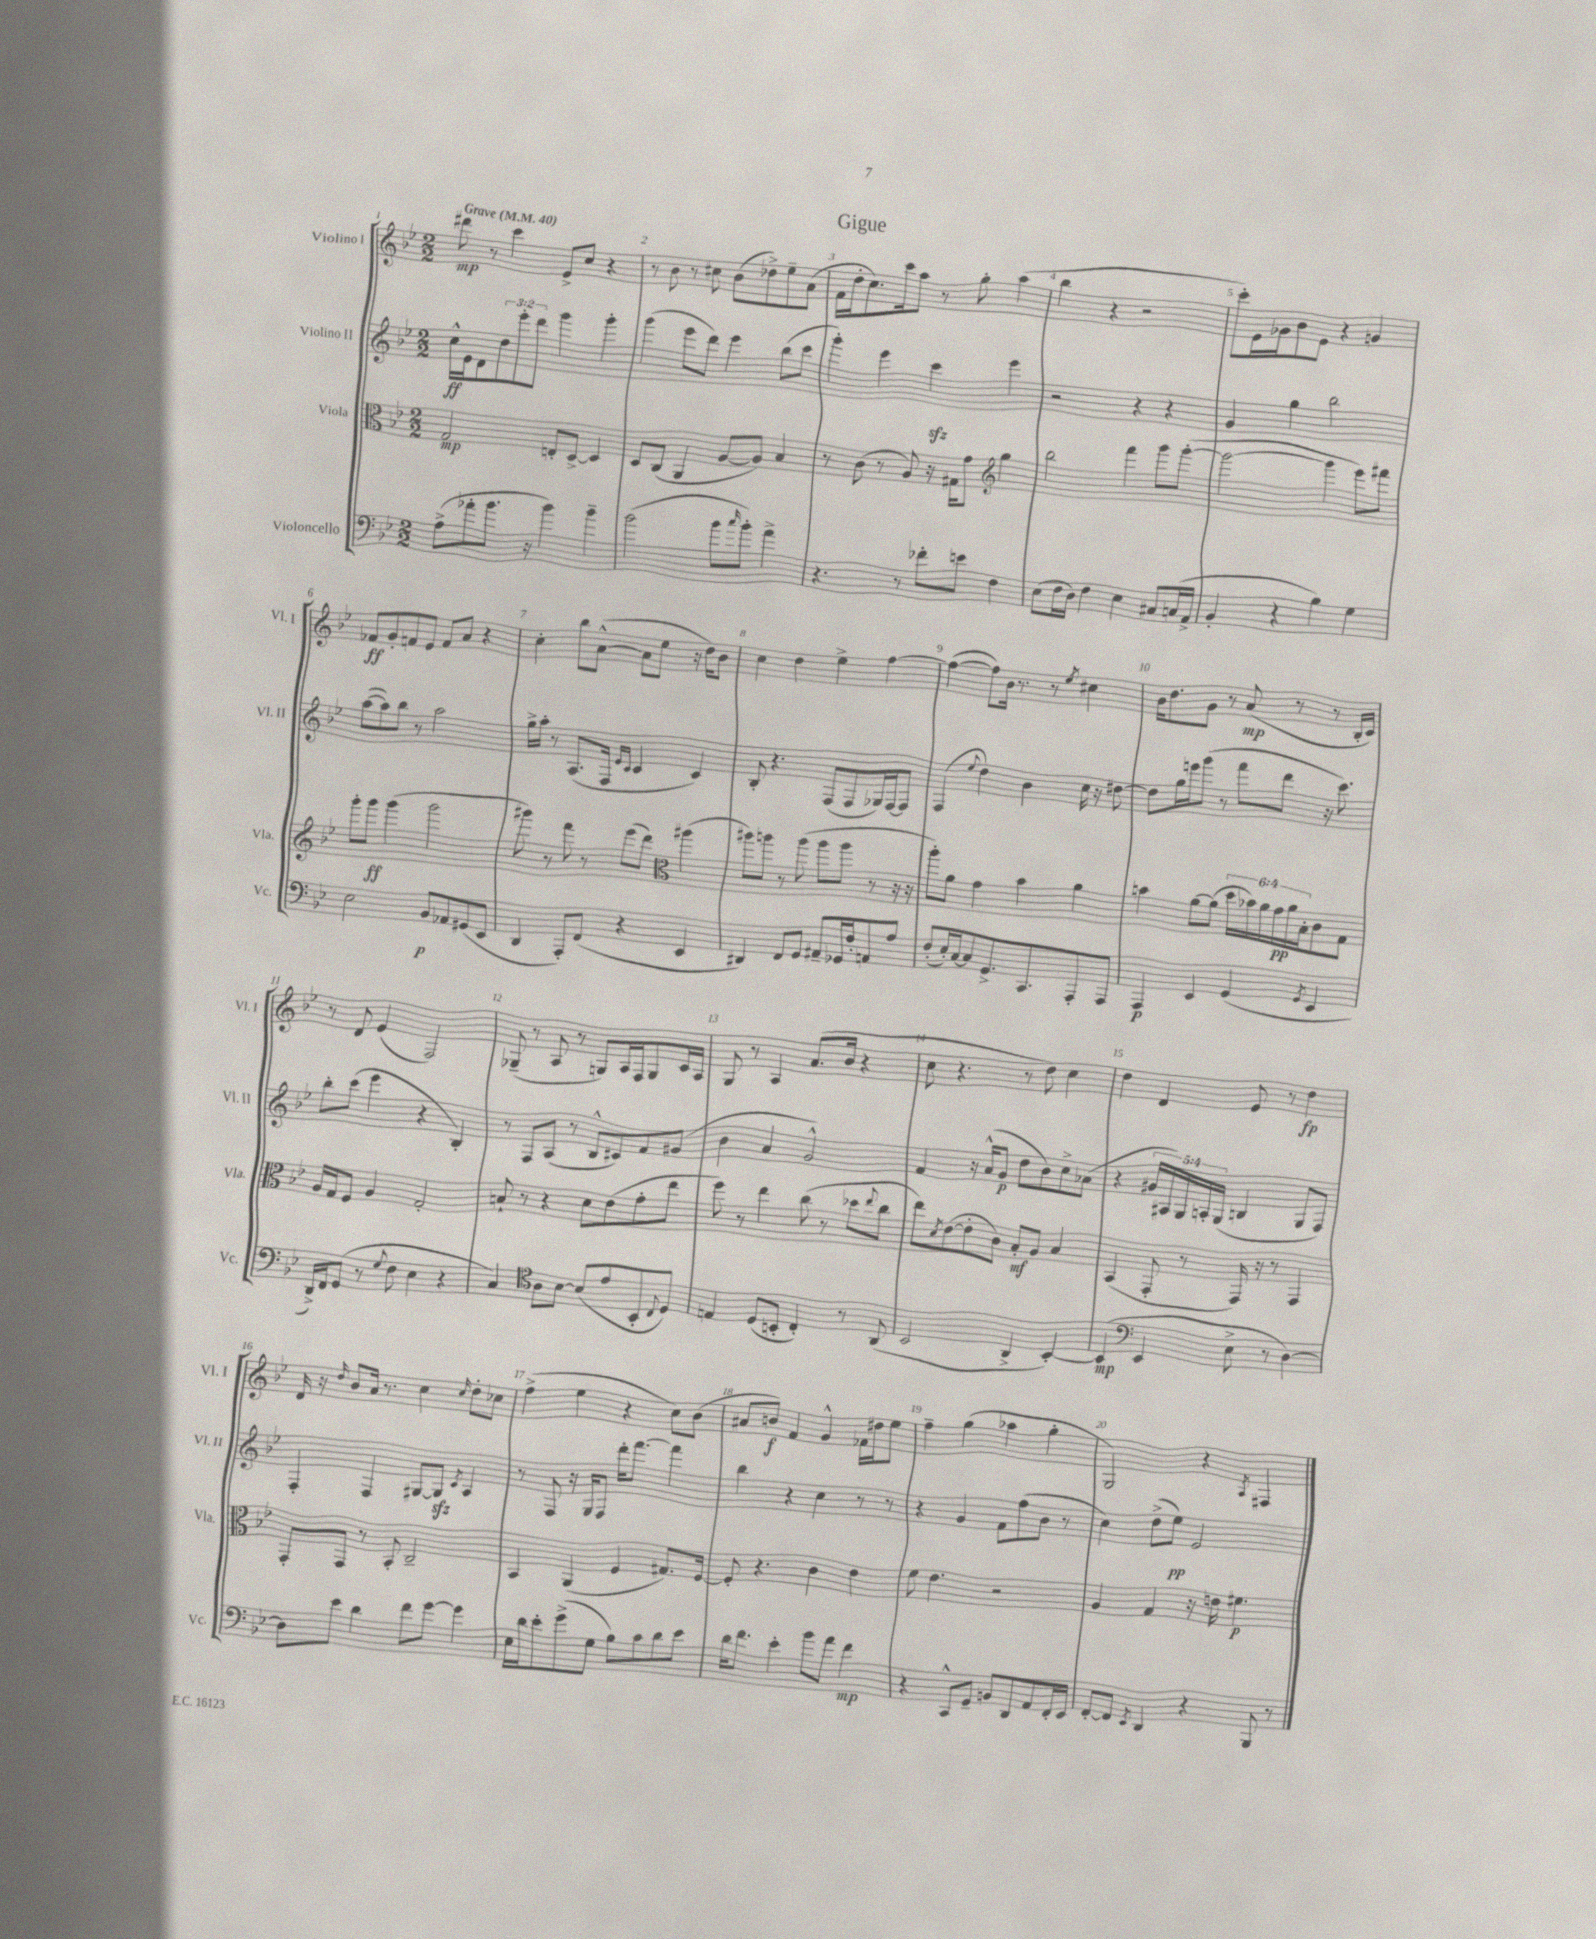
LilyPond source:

\header { title = "Gigue" }
<<
\new StaffGroup <<
\new Staff = "s0" \with { instrumentName = "Violino I" shortInstrumentName = "Vl. I" } {
    \clef treble \key bes \major \numericTimeSignature \time 2/2 \tempo "Grave" 4 = 40
    dis'''8\mp r8 c'''4 ees'8-> c''8 r4 |
    r8 bes'8 r8 cis''8 bes'8( des''8->) ees''8-- a'8( |
    f'16 d''16-. c''8.) c'''16 a''8 r8 g''8-. a''4( |
    bes''4 r4 r2 |
    c'''8-.) ees'16 ges'16 bes'8 ees'8 r4 g'4 |
    fes'8\ff g'8-. f'8 ees'8 f'8 a'8 r4 |
    c''4-. bes''8 a'8~-^( a'8 ees''8 r16 d''16) bes'8 |
    c''4 d''4 ees''4-> f''4~ |
    f''4~( f''8) bes'16 r8. r8 \acciaccatura { ees''8 } cis''4 |
    bes'16 d''8. g'8 r8 a'8\mp( r8 r8 bes16-. c'16) |
    r8 d'8 ees'4( f2) |
    ges8--( r8 a8 r8 g8) a16 f16 g8 c'16 a16 |
    g8 r8 a4 a'8.( bes'16 r4 |
    c''8 r4. r8 d''8) c''4 |
    d''4 d'4 ees'8 r8 d''4\fp |
    d'16 r16 \grace { d''16 } bes'8 a'16 r8. c''4 \grace { c''16 } d''8-. ces''8 |
    f''4->( ees''4 r4 c''8) bes'8( |
    ais'8 b'8\f) f'4 g'4-^ fes'16 dis''16 ees''8 |
    f''4-- g''4( aes''4 g''4-. |
    g2) r4 \acciaccatura { a8 } fis4 \bar "|." |
}
\new Staff = "s1" \with { instrumentName = "Violino II" shortInstrumentName = "Vl. II" } {
    \clef treble \key bes \major \numericTimeSignature \time 2/2 \override Staff.TupletNumber.text = #tuplet-number::calc-fraction-text
    c''16-^\ff ees'16 d'8 \tuplet 3/2 { d''8 ees'''8-. d'''8 } g'''4 g'''4-. |
    g'''4( ees'''8 d'''8) ees'''4 bes''8( c'''8 |
    g'''4-.) ees'''4 c'''4\sfz ees'''4 |
    r2 r4 r4 |
    g'4 g''4 bes''2 |
    a''8~( a''8) bes''8 r8 a''2 |
    g''16-> a''16-. r8 a8.( f16 \grace { ees'16 c'16 } c'4 c'4) |
    bes8-. r4. f8( f8 ges16) f16~ f8 |
    f4( \appoggiatura { ees''8 } d''4) bes'4 c''16 r16 dis''8~ |
    dis''8 g''16 e'''16 g'''8( r8 f'''8 d'''8 r16 c'''8.) |
    bes''8-. c'''8( ees'''4 r4 bes4-.) |
    r8 f8 a8( r8 bes8-^ cis'8) f'8 gis'8( |
    bes'4 a'4 g'2-^) |
    f'4 r16 a'16-^( g'8\p d''8 bes'8) c''8-> aes'8( |
    r4 \tuplet 5/4 { gis'16 ais16) g16 a16-. g16( } b4 g8 f8) |
    f4-. f4 gis8~ gis8\sfz \acciaccatura { c'8 } a4 |
    r8 f8 r16 g16 f8 d'''16-. f'''8.~ f'''4 |
    bes''4 r4 c''4 r8 r8 |
    r4 g'4 f'8 f''8( bes'8 r8 |
    c''4) d''8->( ees''8\pp) ees'2 \bar "|." |
}
\new Staff = "s2" \with { instrumentName = "Viola" shortInstrumentName = "Vla." } {
    \clef alto \key bes \major \numericTimeSignature \time 2/2 \override Staff.TupletNumber.text = #tuplet-number::calc-fraction-text
    g2\mp e8-. d8~-> d4 |
    d8 c8( a,4 a8~ a8) bes4 |
    r8 c'8( r8 a8) r16 gis16 g'8 \clef treble g''4 |
    bes''2 f'''4 g'''8 g'''8~-.( |
    g'''2~ g'''4 ees'''8) fis'''8 |
    g'''8-. g'''8\ff g'''4( g'''2 |
    gis'''8) r8 f'''8 r8 ees'''8( d'''8) \clef alto ais''4( |
    ais''8) a''8 r8 a''8( a''8 a''8 r8 r16 r16 |
    a''8-.) a'8 g'4 bes'4 a'4 |
    b'4 a'8~ a'8( \tuplet 6/4 { d''16 bes'16) a'16 g'16\pp a'16 bes16-. } c'8 g8 |
    a16 g16 f8 a4 g2-. |
    b8-! r8 r4 d'8 ees'8( g'8-. ees''8 |
    f''8) r8 ees''4 c''8( r8 des''8 \appoggiatura { ees''8 } c''8 |
    ees''8) \acciaccatura { d'8 } ees'8~( ees'8-. c'8) bes8-.\mf a8 bes4 |
    bes,4( g,8-. r8 g,16) r16 r8 g,4 |
    g,8-. g,8 r8 bes,8-. c2-- |
    bes,4 a,4( f4 gis8.) f16~ |
    f8-. r4. c'4 ees'4 |
    f'8 ees'4. r2 |
    a4 g4 r16 e'16 fis'4.\p \bar "|." |
}
\new Staff = "s3" \with { instrumentName = "Violoncello" shortInstrumentName = "Vc." } {
    \clef bass \key bes \major \numericTimeSignature \time 2/2
    a8->( aes'8-. bes'8. r16 bes'4) bes'4-- |
    bes'2( bes'8 \grace { c''16 } bes'8-.) a'4-> |
    r4. r8 fes'8-. e'8 f4 |
    ees8( f16 d16) f4 ees4 cis8 c16( a,16-> |
    bes,4-. r4 bes4) g4 |
    ees2 bes,8\p aes,8 gis,8( ees,8 |
    d,4 a,,8-.) f,8( r4 ees,4 |
    dis,4) f,8 g,8 ais,8-- ges,16 f16-. a,8 a8 |
    f8-.( ees16-.) c16~ c8 g,8.-> c,8. a,,8-. a,,8 |
    a,,4\p ees,4 g,4( \acciaccatura { g,8 } ees,4 |
    d,16->) f,16 g,8( r8 \appoggiatura { g8 } f8 ees4 r4 |
    c4) \clef tenor a8 bes8~ bes8( ees'8 bes,8-. \appoggiatura { c8 } d8) |
    e4 d8( b,8-. c4-.) r8 a,8( |
    bes,2 a,4-> bes,4~-.) |
    bes,4\mp( \clef bass ees,4 ees8-> r8 d4~) |
    d8 ees'8 d'4 f'8 g'8~ g'4 |
    ees16 d'16 ees'8-. g'8->( g8 bes8) c'8 d'8 ees'8 |
    d'16 f'8. ees'4-. bes'8 a'8 f'4\mp |
    r4 c,8-^ g,8-- b,8 d,8 a,8 f,16-. ees,16 |
    f,8~-. f,8 \acciaccatura { ees,8 } d,4 r4 bes,,8 r8 \bar "|." |
}
>>
>>
\layout { \context { \Score \override BarNumber.break-visibility = ##(#f #t #t) barNumberVisibility = #all-bar-numbers-visible } }
